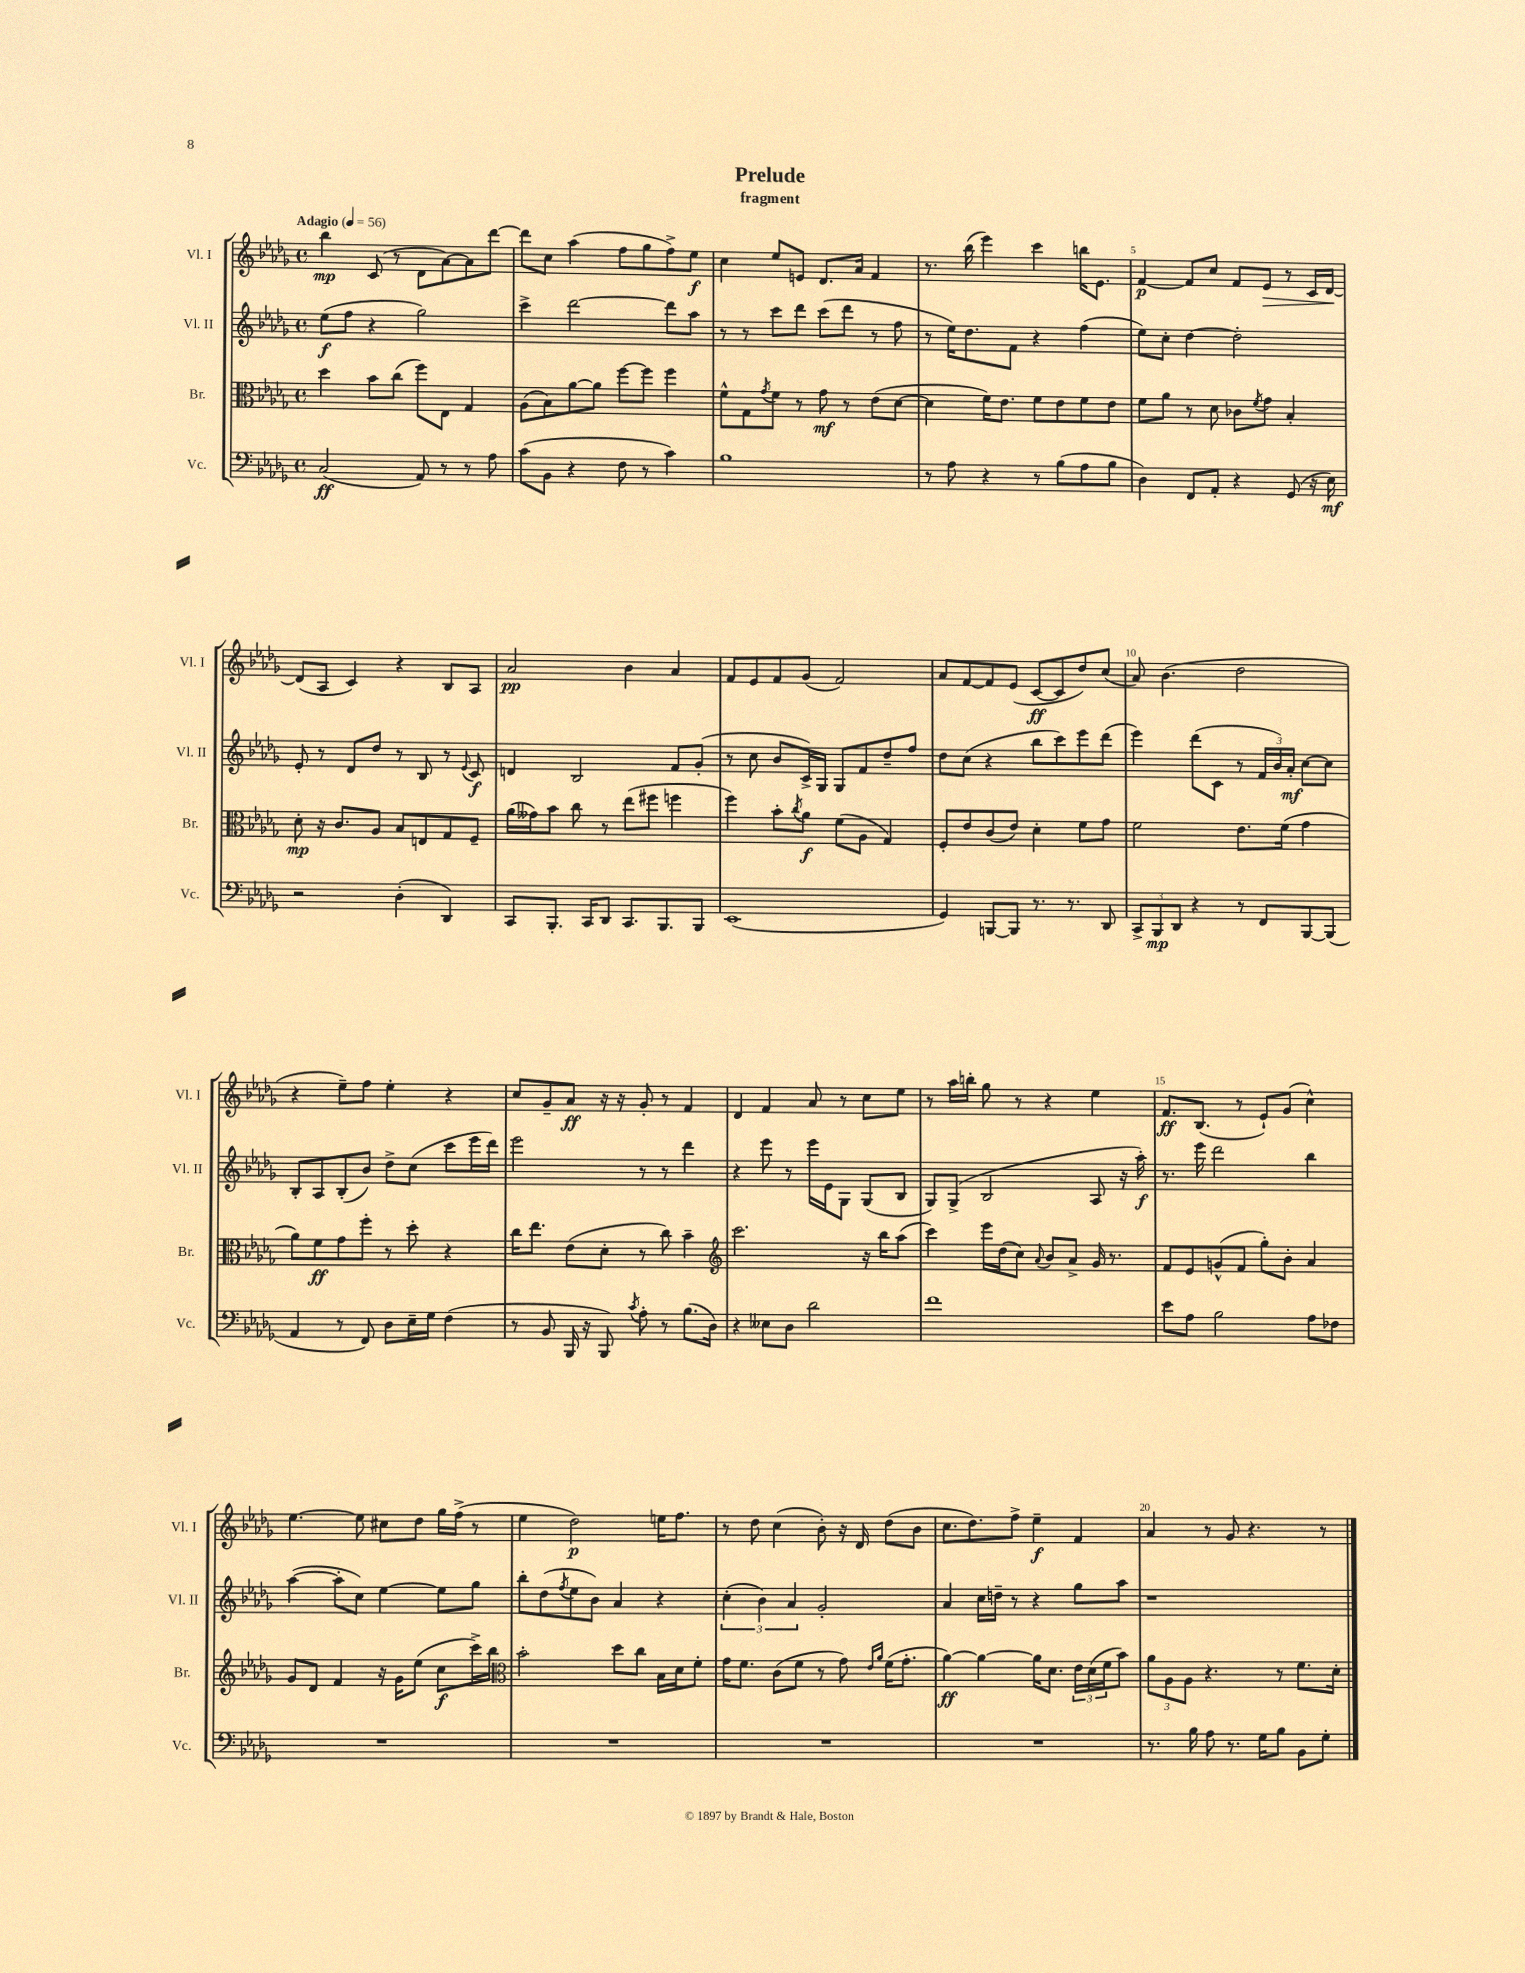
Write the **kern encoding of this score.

**kern	**dynam	**kern	**dynam	**kern	**dynam	**kern	**dynam
*part4	*part4	*part3	*part3	*part2	*part2	*part1	*part1
*staff4	*staff4	*staff3	*staff3	*staff2	*staff2	*staff1	*staff1
*I"Vc.	*	*I"Br.	*	*I"Vl. II	*	*I"Vl. I	*
*I'Vc.	*	*I'Br.	*	*I'Vl. II	*	*I'Vl. I	*
*clefF4	*	*clefC3	*	*clefG2	*	*clefG2	*
*k[b-e-a-d-g-]	*	*k[b-e-a-d-g-]	*	*k[b-e-a-d-g-]	*	*k[b-e-a-d-g-]	*
*M4/4	*	*M4/4	*	*M4/4	*	*M4/4	*
*met(c)	*	*met(c)	*	*met(c)	*	*met(c)	*
*MM56	*	*MM56	*	*MM56	*	*MM56	*
=1	=1	=1	=1	=1	=1	=1	=1
!	!	!	!	!	!	!LO:TX:a:B:t=Adagio	!
(2C/	ff	4dd-\	.	(8ee-\L	f	4bb-\	mp
.	.	.	.	8ff\J	.	.	.
.	.	8b-\L	.	4r	.	(8c/	.
.	.	(8cc\J	.	.	.	8r	.
8AA-/)	.	8ff\L)	.	2gg-\)	.	8d-\L	.
8r	.	8E-\J	.	.	.	[8a-\)	.
8r	.	4G-/	.	.	.	8a-\]	.
8A-\	.	.	.	.	.	[8ddd-\J	.
=2	=2	=2	=2	=2	=2	=2	=2
(8c\L	.	(8A-\L	.	4ccc^\	.	8ddd-\L]	.
8BB-\J	.	8B-\)	.	.	.	8cc\J	.
4r	.	[8a-\	.	[2ddd-\	.	(4aa-\	.
.	.	8a-\J]	.	.	.	.	.
8F\	.	[8ff\L	.	.	.	8ff\L	.
8r	.	8ff\J]	.	.	.	8gg-\	.
4c\)	.	4ff\	.	8ddd-\L]	.	8ff^\)	.
.	.	.	.	8aa-\J	.	8ee-\J	f
=3	=3	=3	=3	=3	=3	=3	=3
1B-	.	8f^^\L	.	8r	.	4cc\	.
.	.	8G-\	.	8r	.	.	.
.	.	8qg-/	.	.	.	.	.
.	.	8f\J	.	8ccc\L	.	8ee-/L	.
.	.	8r	.	8ddd-\J	.	8en/J	.
.	.	8g-\	mf	(8ccc\L	.	8.d-/L	.
.	.	8r	.	8ddd-\J	.	.	.
.	.	.	.	.	.	16a-/Jk	.
.	.	(8e-\L	.	8r	.	4f/	.
.	.	[8d-\J	.	8ff\	.	.	.
=4	=4	=4	=4	=4	=4	=4	=4
8r	.	4d-\]	.	8r	.	8.r	.
8A-\	.	.	.	16ee-\KL)	.	.	.
.	.	.	.	8.dd-\	.	(16bb-\	.
4r	.	16f\KL)	.	.	.	4eee-\)	.
.	.	8.e-\J	.	.	.	.	.
.	.	.	.	8f\J	.	.	.
8r	.	8f\L	.	4r	.	4ccc\	.
(8B-\L	.	8e-\	.	.	.	.	.
8A-\	.	8f\	.	(4ff\	.	16bbn\KL	.
.	.	.	.	.	.	8.e-\J	.
8B-\J	.	8e-\J	.	.	.	.	.
=5	=5	=5	=5	=5	=5	=5	=5
4D-\)	.	8f\L	.	8ee-\L)	.	[4f/	p
.	.	8a-\J	.	8cc'\J	.	.	.
8FF/L	.	8r	.	[4dd-\	.	8f/L]	.
8AA-'/J	.	8d-\	.	.	.	8cc/J	.
4r	.	8c-X\L	.	2dd-'\]	.	8f/L	.
.	.	8qf/	.	.	.	.	.
!	!	!	!	!	!	!	!LO:HP:b
.	.	8g-\J	.	.	.	8e-/J	>
(8GG-/	.	4B-'/	.	.	.	8r	.
16r	.	.	.	.	.	16c/LL	.
16E-\)	mf	.	.	.	.	[16d-/JJ	.
.	.	.	.	.	.	.	]
!!LO:LB:g=z
=6	=6	=6	=6	=6	=6	=6	=6
2r	.	8d-'\	mp	8e-'/	.	(8d-/L]	.
.	.	16r	.	8r	.	8A-/J	.
.	.	8.c/L	.	.	.	.	.
.	.	.	.	8d-/L	.	4c/)	.
.	.	8A-/J	.	8dd-/J	.	.	.
(4D-'\	.	8B-/L	.	8r	.	4r	.
.	.	8En/	.	8B-/	.	.	.
4DD-/)	.	8G-/	.	8r	.	8B-/L	.
.	.	.	.	8qqe-/	.	.	.
.	.	8F~/J	.	8c/	f	8A-/J	.
=7	=7	=7	=7	=7	=7	=7	=7
8CC/L	.	(16a-\LL	.	4dn/	.	2a-/	pp
.	.	16g--X\J)	.	.	.	.	.
8.BBB-'/J	.	8b-\J	.	.	.	.	.
.	.	8cc\	.	2B-/	.	.	.
16CC/KL	.	.	.	.	.	.	.
8DD-/J	.	8r	.	.	.	.	.
8.CC/L	.	(8ee-\L	.	.	.	4b-\	.
.	.	8ff#X\J	.	.	.	.	.
8.BBB-/	.	.	.	.	.	.	.
.	.	4ffn\	.	8f/L	.	4a-/	.
8BBB-/J	.	.	.	(8g-'/J	.	.	.
=8	=8	=8	=8	=8	=8	=8	=8
(1EE-	.	4ff\)	.	8r	.	8f/L	.
.	.	.	.	8cc\	.	8e-/	.
.	.	8b-'\L	.	8b-/L	.	8f/	.
.	.	8qcc/	.	.	.	.	.
.	.	8a-\J	f	16c^/L)	.	(8g-/J	.
.	.	.	.	16G-/JJ	.	.	.
.	.	(8f\L	.	8G-/L	.	2f/)	.
.	.	8A-\J	.	8f/	.	.	.
.	.	4G-/)	.	8dd-~/	.	.	.
.	.	.	.	8ff/J	.	.	.
=9	=9	=9	=9	=9	=9	=9	=9
4GG-/)	.	8F'/L	.	8dd-\L	.	8a-/L	.
.	.	8e-/	.	(8cc\J	.	[8f/	.
[8BBBn/L	.	(8c/	.	4r	.	8f/]	.
8BBB/J]	.	8e-/J)	.	.	.	(8e-/J	.
8.r	.	4d-'\	.	8bb-\L	.	[8c/L	ff
.	.	.	.	8ccc\)	.	8c/]	.
8.r	.	.	.	.	.	.	.
.	.	8f\L	.	8eee-\	.	8dd-/)	.
8DD-/	.	8g-\J	.	(8ddd-\J	.	(8cc/J	.
=10	=10	=10	=10	=10	=10	=10	=10
12CC^/L	.	2f\	.	4eee-\)	.	8a-/)	.
12BBB-/	mp	.	.	.	.	.	.
.	.	.	.	.	.	(4.b-\	.
12DD-/J	.	.	.	.	.	.	.
4r	.	.	.	(8ddd-\L	.	.	.
.	.	.	.	8c\J	.	.	.
8r	.	8.e-\L	.	8r	.	2dd-\	.
8FF/L	.	.	.	24f/LL	.	.	.
.	.	.	.	24b-/)	.	.	.
.	.	(16f\Jk	.	.	.	.	.
.	.	.	.	24a-'/JJ	mf	.	.
[8BBB-/	.	4g-\	.	[8cc\L	.	.	.
(8BBB-/J]	.	.	.	8cc\J]	.	.	.
!!LO:LB:g=z
=11	=11	=11	=11	=11	=11	=11	=11
4AA-/	.	8a-\L)	.	8B-'/L	.	4r	.
.	.	8f\	ff	8A-/	.	.	.
8r	.	8g-\	.	(8B-'/	.	8ee-~\L)	.
8FF/)	.	8ff'\J	.	8b-/J)	.	8ff\J	.
8D-\L	.	8r	.	8dd-^\L	.	4ee-'\	.
16E-~\L	.	8dd-'\	.	(8cc\J	.	.	.
16G-\JJ	.	.	.	.	.	.	.
(4F\	.	4r	.	8ccc\L	.	4r	.
.	.	.	.	16eee-\L	.	.	.
.	.	.	.	16ddd-\JJ)	.	.	.
=12	=12	=12	=12	=12	=12	=12	=12
8r	.	16cc\KL	.	2eee-\	.	8cc/L	.
.	.	8.ee-\J	.	.	.	.	.
8BB-/	.	.	.	.	.	8g-~/	.
16BBB-/	.	(8e-\L	.	.	.	8a-/J	ff
16r	.	.	.	.	.	.	.
8BBB-/)	.	8d-'\J	.	.	.	16r	.
.	.	.	.	.	.	16r	.
8qc/	.	.	.	.	.	.	.
8A-'\	.	8r	.	8r	.	8g-'/	.
8r	.	8cc\)	.	8r	.	8r	.
(8.B-\L	.	4b-~\	.	4ddd-\	.	4f/	.
16D-\Jk)	.	.	.	.	.	.	.
=13	=13	=13	=13	=13	=13	=13	=13
*	*	*clefG2	*	*	*	*	*
4r	.	2.ccc\	.	4r	.	4d-/	.
8E--X\L	.	.	.	8eee-\	.	4f/	.
8D-\J	.	.	.	8r	.	.	.
2d-\	.	.	.	16eee-\LL	.	8a-/	.
.	.	.	.	16e-\J	.	.	.
.	.	.	.	8G-\J	.	8r	.
.	.	16r	.	(8G-/L	.	8cc\L	.
.	.	16bb-\KL	.	.	.	.	.
.	.	(8aa-\J	.	8B-/J	.	8ee-\J	.
=14	=14	=14	=14	=14	=14	=14	=14
1f	.	4ccc\)	.	8G-/L)	.	8r	.
.	.	.	.	(8G-^/J	.	16aa-\LL	.
.	.	.	.	.	.	16bbn'\JJ	.
.	.	16eee-\LL	.	2B-/	.	8gg-\	.
.	.	(16dd-\J	.	.	.	.	.
.	.	8cc\J)	.	.	.	8r	.
.	.	8qqa-/	.	.	.	.	.
.	.	8b-/L	.	.	.	4r	.
.	.	8a-^/J	.	.	.	.	.
.	.	16g-/	.	8A-/	.	4ee-\	.
.	.	8.r	.	.	.	.	.
.	.	.	.	16r	.	.	.
.	.	.	.	16aa-'\)	f	.	.
=15	=15	=15	=15	=15	=15	=15	=15
8e-\L	.	8f/L	.	8.r	.	8.f/L	ff
8A-\J	.	8e-/	.	.	.	.	.
.	.	.	.	16eee-\	.	(8.B-/J	.
2B-\	.	(8gn^^/	.	2ddd-\	.	.	.
.	.	8f/J	.	.	.	8r	.
.	.	8gg-'\L)	.	.	.	8e-`/L)	.
.	.	8b-'\J	.	.	.	(8g-/J	.
8A-\L	.	4a-/	.	4bb-\	.	4cc^^\)	.
8F-X\J	.	.	.	.	.	.	.
!!LO:LB:g=z
=16	=16	=16	=16	=16	=16	=16	=16
1r	.	8g-/L	.	([4aa-\	.	[4.ee-\	.
.	.	8d-/J	.	.	.	.	.
.	.	4f/	.	8aa-'\L]	.	.	.
.	.	.	.	8cc\J)	.	8ee-\]	.
.	.	16r	.	[4ee-\	.	8cc#X\L	.
.	.	16g-\KL	.	.	.	.	.
.	.	(8ee-\J	.	.	.	8dd-\J	.
.	.	8cc\L	f	8ee-\L]	.	16gg-\LL	.
.	.	.	.	.	.	(16ff^\JJ	.
.	.	16ccc^\L)	.	8gg-\J	.	8r	.
.	.	16bb-\JJ	.	.	.	.	.
=17	=17	=17	=17	=17	=17	=17	=17
*	*	*clefC3	*	*	*	*	*
1r	.	2b-'\	.	8bb-'\L	.	4ee-\	.
.	.	.	.	(8dd-\	.	.	.
.	.	.	.	8qff/	.	.	.
.	.	.	.	8ee-\	.	2dd-\)	p
.	.	.	.	8b-\J)	.	.	.
.	.	8dd-\L	.	4a-/	.	.	.
.	.	8cc\J	.	.	.	.	.
.	.	16B-\LL	.	4r	.	16een\KL	.
.	.	16d-\J	.	.	.	8.ff\J	.
.	.	8f'\J	.	.	.	.	.
=18	=18	=18	=18	=18	=18	=18	=18
1r	.	16g-\KL	.	(6cc'\	.	8r	.
.	.	8.f\J	.	.	.	.	.
.	.	.	.	.	.	8dd-\	.
.	.	.	.	6b-\)	.	.	.
.	.	(8c\L	.	.	.	(4cc\	.
.	.	.	.	6a-/	.	.	.
.	.	8f\J	.	.	.	.	.
.	.	8r	.	2g-'/	.	8b-'\)	.
.	.	8g-\)	.	.	.	16r	.
.	.	.	.	.	.	16d-/	.
.	.	16qqe-/LL	.	.	.	.	.
.	.	16qqa-/JJ	.	.	.	.	.
.	.	(16f\KL	.	.	.	(8dd-\L	.
.	.	8.g-'\J	.	.	.	.	.
.	.	.	.	.	.	8b-\J	.
=19	=19	=19	=19	=19	=19	=19	=19
1r	.	[4a-\)	ff	4a-/	.	8.cc\L	.
.	.	.	.	.	.	8.dd-\)	.
.	.	4a-\_	.	16cc\LL	.	.	.
.	.	.	.	16ddn~\JJ	.	.	.
.	.	.	.	8r	.	8ff^\J	.
.	.	16a-\KL]	.	4r	.	4ee-~\	f
.	.	8.d-\J	.	.	.	.	.
.	.	24e-\LL	.	8gg-\L	.	4f/	.
.	.	(24d-\	.	.	.	.	.
.	.	24f\J	.	.	.	.	.
.	.	8b-\J)	.	8aa-\J	.	.	.
=20	=20	=20	=20	=20	=20	=20	=20
8.r	.	12a-\L	.	1r	.	4a-/	.
.	.	12A-\	.	.	.	.	.
.	.	12A-\J	.	.	.	.	.
16B-\	.	.	.	.	.	.	.
8A-\	.	4.r	.	.	.	8r	.
8.r	.	.	.	.	.	8g-/	.
.	.	.	.	.	.	4.r	.
16G-\KL	.	.	.	.	.	.	.
8B-\J	.	8r	.	.	.	.	.
8BB-\L	.	8.f\L	.	.	.	.	.
8G-'\J	.	.	.	.	.	8r	.
.	.	16d-'\Jk	.	.	.	.	.
==	==	==	==	==	==	==	==
*-	*-	*-	*-	*-	*-	*-	*-
